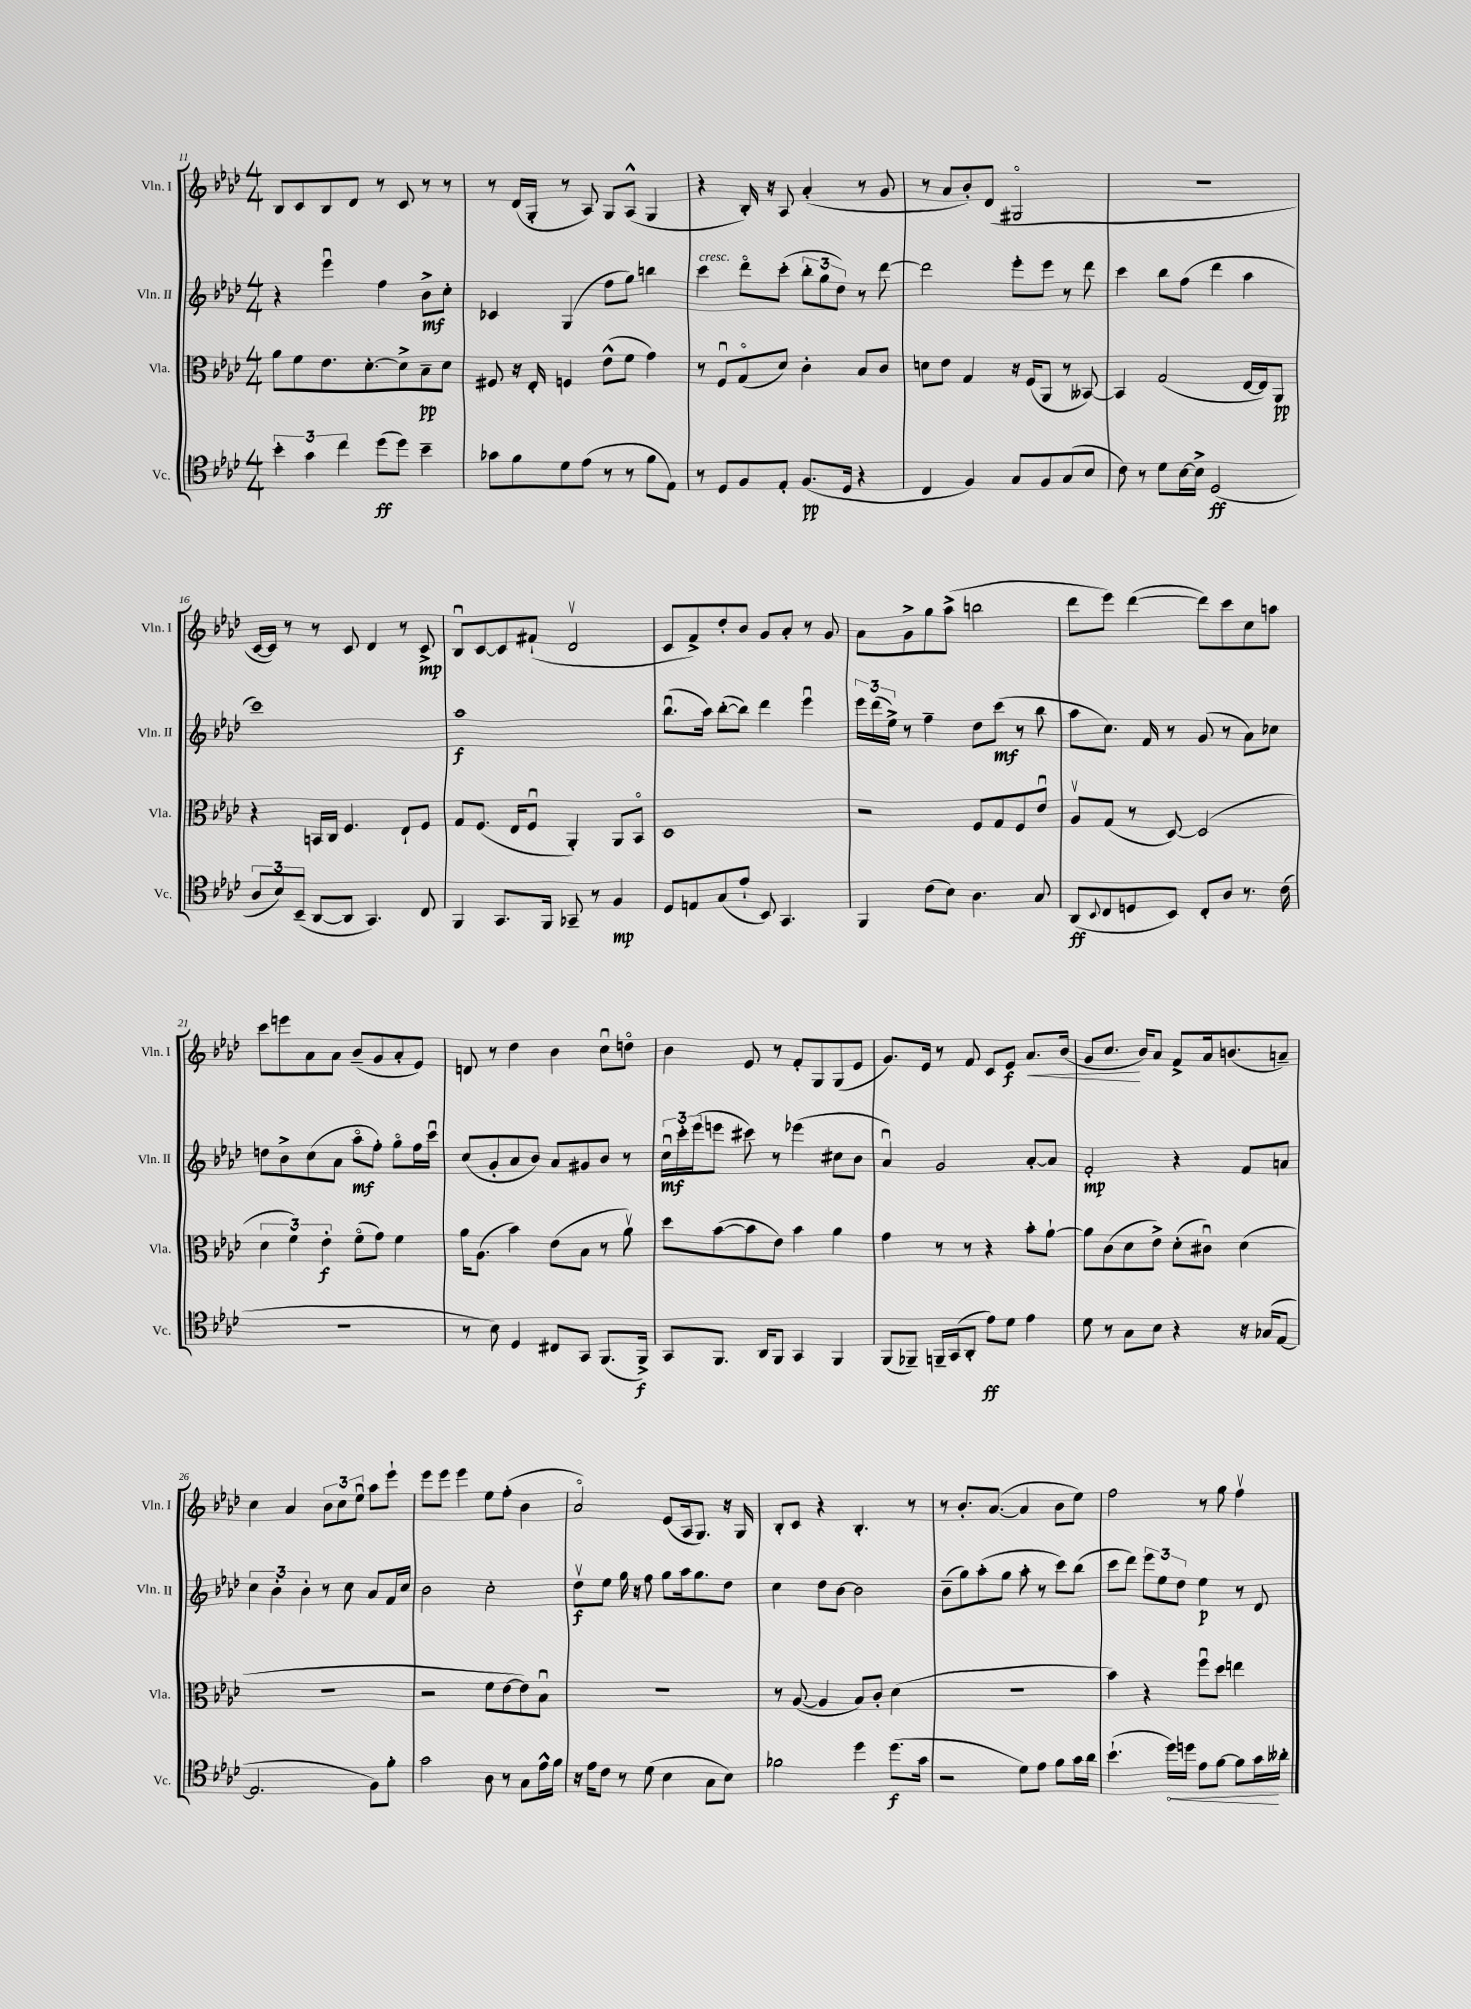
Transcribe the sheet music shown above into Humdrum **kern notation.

**kern	**kern	**kern	**kern
*staff4	*staff3	*staff2	*staff1
*clefC4	*clefC3	*clefG2	*clefG2
*k[b-e-a-d-]	*k[b-e-a-d-]	*k[b-e-a-d-]	*k[b-e-a-d-]
*M4/4	*M4/4	*M4/4	*M4/4
6b-'	8a-	4r	8B-
.	8f	.	8c
6g	.	.	.
.	8.e-	4eee-u	8B-
6cc	.	.	.
.	.	.	8d-
.	[8.d-'	.	.
(8dd-	.	4ff	8r
8dd-)	8d-^]	.	8c
4b-~	8B-~	8b-^	8r
.	8d-	8cc'	8r
=	=	=	=
8g-	8F#	4c-	8r
8f	16r	.	(16d-
.	16E-'	.	16G'
8d-	4F	(4G	8r
(8e-	.	.	8A-)
8r	(8e-^^	8ff	8G
8r	8f	8gg)	(8A-^^
8f	4g)	4bb	4G
8E-)	.	.	.
=	=	=	=
8r	8r	4ccc	4r
8D-	8Fu	.	.
8F	(8Go	8ddd-o	16B-')
.	.	.	16r
8E-'	8d-)	(8ccc'	8A-
(8.F	4c'	12bb-'	(4a-'
.	.	12gg	.
.	.	12dd-)	.
16D-	.	.	.
4r	8B-	8r	8r
.	8c	[8ddd-	8g
=	=	=	=
4C	8d	2ddd-]	8r
.	8e-	.	8a-
4F)	4G	.	8b-')
.	.	.	(8d-
8G	16r	8eee-'	2G#o
.	(16F	.	.
8F	8AA-	8eee-	.
(8G	8r	8r	.
8B-	[8BB--)	8ddd-	.
=	=	=	=
8c)	4BB--]	4ccc	1r
8r	.	.	.
8d-	(2G	8bb-	.
[16B-	.	(8ff	.
16B-^]	.	.	.
(2D-	.	4ddd-	.
.	[16E-	4aa-	.
.	16E-])	.	.
.	8AA-	.	.
=	=	=	=
12A-	4r	1ccc)	[16c
.	.	.	16c])
12B-)	.	.	.
.	.	.	8r
(12BB-~	.	.	.
[8AA-	16BB	.	8r
.	16C	.	.
8AA-]	4.F	.	8c
4.GG)	.	.	4d-
.	8E-`	.	8r
8C	8F	.	8c^
=	=	=	=
4FF	8G	1aa-	8B-u
.	(8.F	.	[8c
8.GG	.	.	8c]
.	16E-	.	.
.	8Fu	.	(8f#`
16FF	.	.	.
8GG-~	4AA-')	.	2d-v
8r	.	.	.
4F	8AA-	.	.
.	8BB-o	.	.
=	=	=	=
8D-	1D-	(8.bb-u	8c
8E	.	.	8f^)
.	.	16aa-)	.
(8G	.	([8bb-'	8dd-'
8e-`	.	8bb-])	8b-
8BB-)	.	4ddd-	8g
4.GG	.	.	8a-'
.	.	4eee-u	8r
.	.	.	8g
=	=	=	=
4FF	2r	24eee-	8a-
.	.	(24ddd-	.
.	.	24ee-^)	.
.	.	8r	8g^
(8c	.	4ff~	8gg
8B-)	.	.	(8aa-^
4.A-	8F	8dd-	2bb
.	8G	(8ccc	.
.	8F	8r	.
8G	8e-u	8bb-	.
=	=	=	=
(8AA-	8A-v	8aa-	8ddd-
8qqBB-	.	.	.
8C	(8G	8.cc)	8eee-)
8D	8r	.	([4ddd-
.	.	16f	.
8BB-)	[8D-)	8r	.
8C'	(2D-]	(8g	8ddd-])
8A-	.	8r	8ccc
8.r	.	8a-)	8cc
.	.	8cc-	8aa
(16c	.	.	.
=	=	=	=
1r	6d-	8dd	8ccc
.	.	8b-^	8eee
.	6f)	.	.
.	.	(8cc	8a-
.	6e-'	.	.
.	.	8a-	8a-
.	(8fo	8aa-o	(8b-~
.	8g)	8ff')	8g
.	4f	8ggo	8a-'
.	.	16ff	8e-)
.	.	16cccu	.
=	=	=	=
8r	16a-	(8cc	8d
.	(8.A-	.	.
8B-)	.	8g'	8r
4D-	4b-)	8a-	4dd-
.	.	8b-)	.
8C#	(8e-	8a-	4b-
8GG	8B-	8g#	.
(8.FF	8r	8b-	8ccu
.	8a-v)	8r	8ddo
16FF^)	.	.	.
=	=	=	=
8GG	8dd-	24ccu	4b-
.	.	24ccc'	.
.	.	(24eee-	.
8.FF	([8b-	8eee	.
.	8b-]	8ccc#)	8e-
16AA-	.	.	.
8FF	8e-)	8r	8r
4GG	4b-	(4eee-	8f'
.	.	.	8G
4FF	4a-	8cc#	(8G
.	.	8b-	8e-
=	=	=	=
(8FF	4g	4a-u)	8.g)
8FF-~)	.	.	.
.	.	.	16e-
16FF~	8r	2g	8r
(16GG	.	.	.
8AA-'	8r	.	8f
8e-)	4r	.	8c
8d-	.	.	8e-
4e-	8b-'	[8a-'	8.a-
.	[8a-`	8a-]	.
.	.	.	(16b-
=	=	=	=
8d-	8a-]	2f'	8g
8r	(8c	.	8.cc
8G	8d-	.	.
.	.	.	16b-)
8B-	8e-^)	.	8a-
4r	(8d-'	4r	8f^
.	8c#u)	.	16a-
.	.	.	(8.b
16r	(4d-	8f	.
(16G-	.	.	.
[8E-	.	8a	8a~)
=	=	=	=
2.E-]	1r	6cc	4cc
.	.	6b-'	.
.	.	.	4a-
.	.	6b-'	.
.	.	8r	12b-
.	.	.	12cc
.	.	8cc	.
.	.	.	12ee-u
8F)	.	8a-	8aa-
8f'	.	16f	8eee-`
.	.	16cc	.
=	=	=	=
2g	2r	2b-	8eee-
.	.	.	8eee-
.	.	.	4eee-
8A-	8f	2cc'	8ee-
8r	[8e-	.	(8ff'
8G	8e-])	.	4b-
16e-^^	8B-u	.	.
16f	.	.	.
=	=	=	=
16r	1r	8dd-v	2a-o)
16e-	.	.	.
8c	.	8ee-	.
8r	.	16gg	.
.	.	16r	.
(8d-	.	8ff	.
4B-	.	8gg	(8e-
.	.	16aa-	16A-
.	.	8.gg	8.G)
8G	.	.	.
8B-)	.	8dd-	16r
.	.	.	16G
=	=	=	=
2f-	8r	4cc	8B-'
.	([8A-	.	8c
.	4A-]	8dd-	4r
.	.	[8b-	.
4dd-	8B-)	2b-]	4.B-'
.	8c'	.	.
(8.dd-	(4d-	.	.
.	.	.	8r
16g	.	.	.
=	=	=	=
2r	1r	(8b-~	8r
.	.	8gg)	8.b-'
.	.	(8aa-'	.
.	.	.	([8.a-
.	.	8gg	.
8d-)	.	8aa-'	4a-]
8e-	.	8r	.
8f	.	8ccc)	8b-
16g	.	(8bb-	8ee-)
16a-	.	.	.
=	=	=	=
(4.b-`	4b-)	8ccc	2ff
.	.	8ddd-)	.
.	4r	12eee-	.
.	.	12ee-	.
16dd-)	.	.	.
.	.	12dd-	.
16dd	.	.	.
8e-	8ffu	4ee-	8r
[8f	8dd-	.	8gg
8f]	4ee	8r	4ffv
16g	.	8d-	.
16a--'	.	.	.
==	==	==	==
*-	*-	*-	*-
